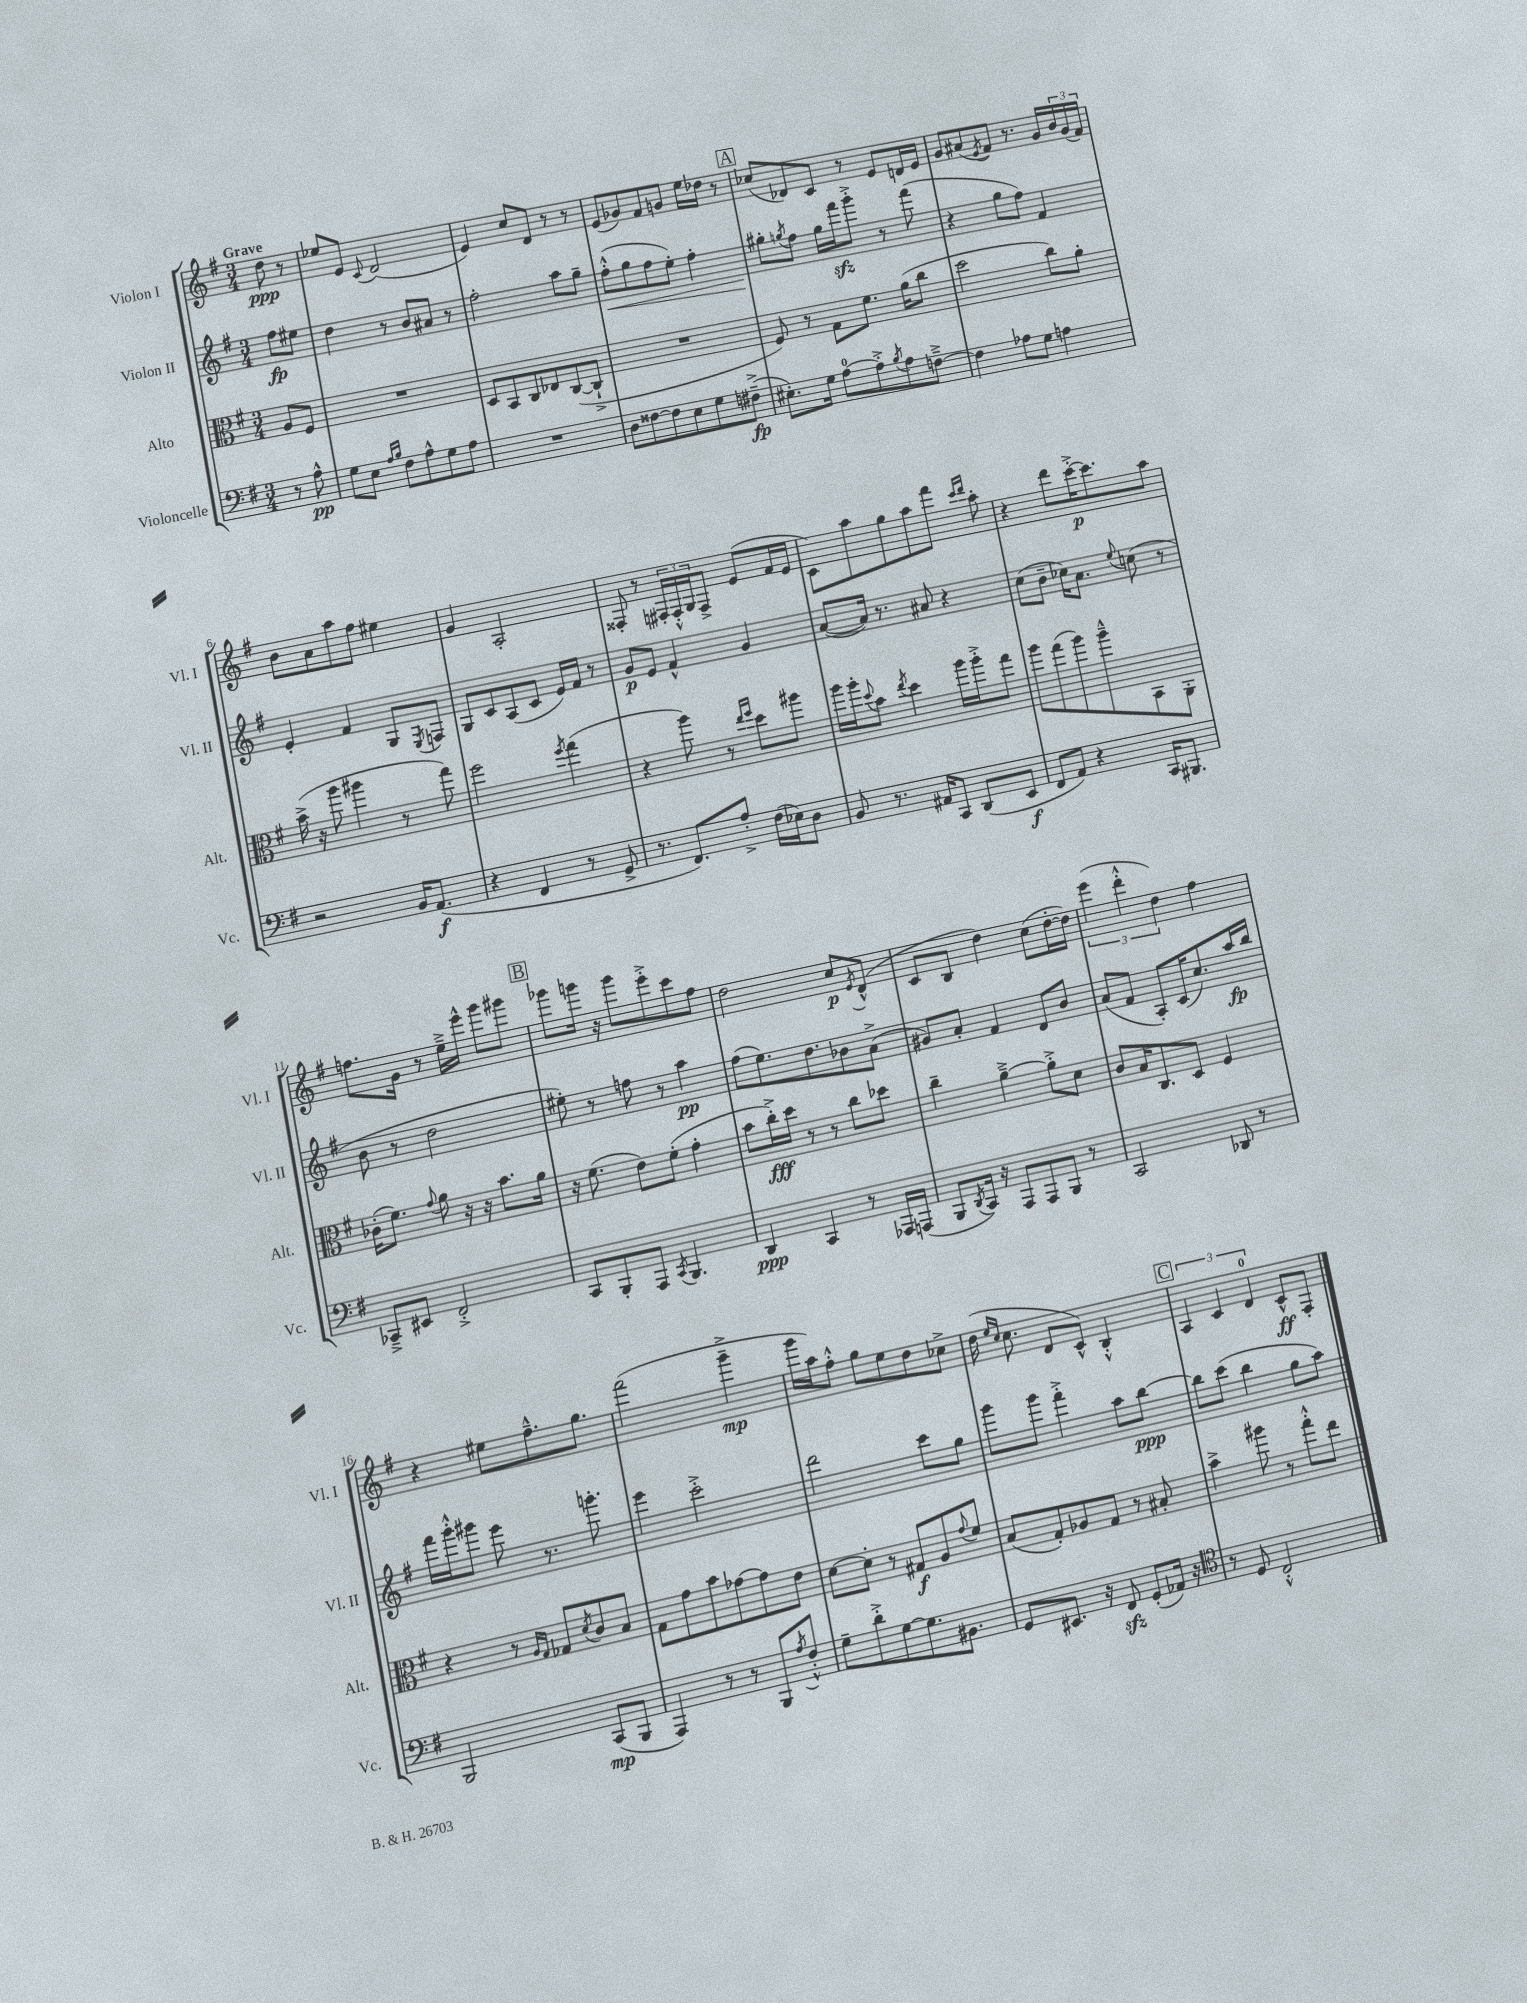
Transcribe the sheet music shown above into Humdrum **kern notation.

**kern	**dynam	**kern	**dynam	**kern	**dynam	**kern	**dynam
*part4	*part4	*part3	*part3	*part2	*part2	*part1	*part1
*staff4	*staff4	*staff3	*staff3	*staff2	*staff2	*staff1	*staff1
*I"Violoncelle	*	*I"Alto	*	*I"Violon II	*	*I"Violon I	*
*I'Vc.	*	*I'Alt.	*	*I'Vl. II	*	*I'Vl. I	*
*clefF4	*	*clefC3	*	*clefG2	*	*clefG2	*
*k[f#]	*	*k[f#]	*	*k[f#]	*	*k[f#]	*
*M3/4	*	*M3/4	*	*M3/4	*	*M3/4	*
=	=	=	=	=	=	=	=
!	!	!	!	!	!	!LO:TX:a:B:t=Grave	!
8r	.	8A/L	.	8ff#\L	fp	8dd\	ppp
8A^^\	pp	8F#/J	.	8ee#X\J	.	8r	.
=1	=1	=1	=1	=1	=1	=1	=1
8G\L	.	2.r	.	4dd\	.	8ee-X/L	.
8E\J	.	.	.	.	.	8e/J	.
16qqA/LL	.	.	.	.	.	.	.
16qqB/JJ	.	.	.	.	.	8qqc/	.
8F#\L	.	.	.	8r	.	(2d/	.
8A^^\	.	.	.	8b/L	.	.	.
8G\	.	.	.	8a#X/J	.	.	.
8A\J	.	.	.	8r	.	.	.
=2	=2	=2	=2	=2	=2	=2	=2
2.r	.	8D/L	.	2ff#'\	.	4e/)	.
.	.	8BB/	.	.	.	.	.
.	.	8C/	.	.	.	8cc/L	.
.	.	8E-X/	.	.	.	8d/J	.
.	.	([8C/	.	8aa\L	.	8r	.
.	.	8C`^/J]	.	8gg~\J	.	8r	.
=3	=3	=3	=3	=3	=3	=3	=3
!	!	!	!	!	!LO:HP:b	!	!
8D\L	.	2.r	.	(8ff#'^^\L	<	(8e/L	.
[8F##X\	.	.	.	8gg\	.	8g-X/)	.
8F##\]	.	.	.	8ff#\	.	8f#/	.
8E\	.	.	.	8ee'\J)	.	8gn/J	.
8G\	.	.	.	4ff#'\	.	16ee\LL	.
.	.	.	.	.	.	16dd-X\JJ	.
(8F#X~^\J	fp	.	.	.	.	8r	.
!!LO:REH:place=s1:t=A
=4	=4	=4	=4	=4	=4	=4	=4
8.E#X'\L)	.	8F#/)	.	8gg#X'\L	.	(8cc-X/L	.
.	.	.	.	8qggn/	.	.	.
.	.	8r	.	8ff#\J	[	8d-X/)	.
16G\Jk	.	.	.	.	.	.	.
[8A\L	.	8G\L	.	16gg\LL	.	8c/J	.
.	.	.	.	16fff#zz\J	.	.	.
8A'^\]	.	8.f#\J	.	8ggg'^\J	.	8r	.
8qB/	.	.	.	.	.	.	.
8A\	.	.	.	8r	.	8e/L	.
.	.	(16a\KL	.	.	.	.	.
[8Fn~^\J	.	8cc\J	.	(8fff#\	.	16dn/L	.
.	.	.	.	.	.	16e/JJ	.
=5	=5	=5	=5	=5	=5	=5	=5
4F\]	.	2dd\	.	4r	.	8g/L	.
.	.	.	.	.	.	(8a#X/	.
.	.	.	.	.	.	8qe/	.
8A-X\L	.	.	.	8gg\L	.	8f#/J)	.
8G\J	.	.	.	8ff#\J)	.	8.r	.
4An\	.	8cc\L)	.	4f#/	.	.	.
.	.	.	.	.	.	16g/LL	.
.	.	8a'\J	.	.	.	24b/	.
.	.	.	.	.	.	(24g/	.
.	.	.	.	.	.	24f#/JJ)	.
!!LO:LB:g=z
=6	=6	=6	=6	=6	=6	=6	=6
2r	.	(16b^\	.	4e'/	.	8b\L	.
.	.	16r	.	.	.	.	.
.	.	8aa\	.	.	.	8a\	.
.	.	4aa#X\	.	4f#/	.	8aa\	.
.	.	.	.	.	.	8ff#\J	.
16BB/KL	.	8r	.	8G/L	.	4ee#X\	.
(8.AA/J	f	.	.	.	.	.	.
.	.	.	.	8qE/	.	.	.
.	.	8gg\)	.	8Fn/J	.	.	.
=7	=7	=7	=7	=7	=7	=7	=7
4r	.	2ff#\	.	8G/L	.	4g/	.
.	.	.	.	8c/	.	.	.
4FF#/	.	.	.	(8A/	.	2A'/	.
.	.	.	.	8c/J	.	.	.
.	.	8qff#/	.	.	.	.	.
8r	.	(4gg\	.	16e/LL)	.	.	.
.	.	.	.	16f#/JJ	.	.	.
8GG^/	.	.	.	8r	.	.	.
=8	=8	=8	=8	=8	=8	=8	=8
8.r	.	4r	.	8g/L	p	8F##X'/	.
.	.	.	.	8e/J	.	8r	.
8.FF#/L)	.	.	.	.	.	.	.
.	.	8aa\)	.	4f#^^/	.	24F#X'/LL	.
.	.	.	.	.	.	24F#'^^/	.
.	.	.	.	.	.	24G/J	.
8A'^/J	.	8r	.	.	.	8F#^/J	.
.	.	16qqee/LL	.	.	.	.	.
.	.	16qqff#/JJ	.	.	.	.	.
(16F#\LL	.	8dd\L	.	4g/	.	(8e/L	.
16E-X\J)	.	.	.	.	.	.	.
8D\J	.	8aa#X\J	.	.	.	16f#/L	.
.	.	.	.	.	.	16e/JJ	.
=9	=9	=9	=9	=9	=9	=9	=9
8BB/	.	16aa\LL	.	([8a/L	.	8c\L)	.
.	.	16aa'\J	.	.	.	.	.
.	.	8qqdd/	.	.	.	.	.
8.r	.	8b\J	.	16a/Jk])	.	8aa\	.
.	.	.	.	8.r	.	.	.
.	.	8qee/	.	.	.	.	.
.	.	4dd\	.	.	.	8gg\	.
16AA#X/KL	.	.	.	.	.	.	.
8CC/J	.	.	.	8a#X/	.	8aa\	.
(8DD/L	.	16aa\LL	.	4r	.	8fff#\J	.
.	.	16aa'^\J	.	.	.	.	.
.	.	.	.	.	.	16qqccc/LL	.
.	.	.	.	.	.	16qqddd/JJ	.
8EE/J	f	8gg\J	.	.	.	8aa'\	.
=10	=10	=10	=10	=10	=10	=10	=10
8FF#/L	.	8aa\L	.	(8cc\L	.	4r	.
8AA/J)	.	(8gg\	.	8b~\J	.	.	.
4r	.	8aa\)	.	16cc-X\KL)	.	8ddd\L	.
.	.	.	.	8.a\J	.	.	.
.	.	8aa~^^\	.	.	.	[16ccc'^\K	p
.	.	.	.	.	.	8.ccc\]	.
.	.	.	.	8qqee/	.	.	.
16CC/KL	.	8BB\	.	(8ccn\	.	.	.
8.BBB#X/J	.	.	.	.	.	.	.
.	.	8AA'\J	.	8r	.	8aa\J	.
!!LO:LB:g=z
=11	=11	=11	=11	=11	=11	=11	=11
8CC-X~^/L	.	(16c-X'\KL	.	8b\	.	8.ffn\L	.
.	.	8.f#\J)	.	.	.	.	.
8EE#X/J	.	.	.	8r	.	.	.
.	.	.	.	.	.	16g\Jk	.
.	.	8qqg/	.	.	.	.	.
2FF#'^/	.	8a\	.	2dd\	.	8r	.
.	.	16r	.	.	.	16ee~^\LL	.
.	.	16r	.	.	.	16eee^^\JJ	.
.	.	8.b\L	.	.	.	8ggg\L	.
.	.	.	.	.	.	8ggg#X\J	.
.	.	16a\Jk	.	.	.	.	.
!!LO:REH:place=s1:t=B
=12	=12	=12	=12	=12	=12	=12	=12
8CC/L	.	16r	.	8ee#X'\)	.	8ggg-X\L	.
.	.	(8.f#\	.	.	.	.	.
8BBB'/	.	.	.	8r	.	16gggn\Jk	.
.	.	.	.	.	.	16r	.
8AAA/J	.	8e\L)	.	8ffn\	.	8ggg\L	.
8qCC/	.	.	.	.	.	.	.
4.BBB/	.	(8f#'\J	.	8r	.	8eee'^\	.
.	.	4g'\	.	4aa\	pp	8ccc\	.
.	.	.	.	.	.	8ff#\J	.
=13	=13	=13	=13	=13	=13	=13	=13
4DD/	ppp	8b\L	.	(8ff#\L	.	2dd\	.
.	.	16cc'^\L)	fff	8.ee\)	.	.	.
.	.	16dd\JJ	.	.	.	.	.
4CC/	.	8r	.	.	.	.	.
.	.	.	.	8.dd\	.	.	.
.	.	8r	.	.	.	.	.
8r	.	8cc\L	.	8b-X\	.	8cc/L	p
.	.	.	.	.	.	8qe/	.
16AAA-X/LL	.	8dd-X\J	.	(8a^\J	.	(8d^^/J	.
(16AAAn/JJ	.	.	.	.	.	.	.
=14	=14	=14	=14	=14	=14	=14	=14
8BBB/L	.	4cc~\	.	8g#X/L)	.	8c/L	.
8qDD/	.	.	.	.	.	.	.
16CC/Jk)	.	.	.	8a'/J	.	8B/J	.
16r	.	.	.	.	.	.	.
8AAA/L	.	[4a~^\	.	4f#/	.	4dd\)	.
8AAA/	.	.	.	.	.	.	.
8BBB/J	.	8a'^\L]	.	8d/L	.	(8cc\L	.
8r	.	8d\J	.	8b/J	.	[16dd'\L	.
.	.	.	.	.	.	16dd\JJ])	.
=15	=15	=15	=15	=15	=15	=15	=15
2CC/	.	8c/L	.	(8a/L	.	(6eee\	.
.	.	16B/K	.	8f#/J	.	.	.
.	.	.	.	.	.	6ddd'^^\	.
.	.	8.C/	.	.	.	.	.
.	.	.	.	8A'/L)	.	.	.
.	.	.	.	.	.	6dd\)	.
.	.	8D/J	.	(16c/K	.	.	.
.	.	.	.	8.cc/)	.	.	.
8DD-X/	.	4F#/	.	.	.	4ff#\	.
8r	.	.	.	16aa/L	fp	.	.
.	.	.	.	16bb/JJ	.	.	.
!!LO:LB:g=z
=16	=16	=16	=16	=16	=16	=16	=16
2BBB/	.	4r	.	16fff#\LL	.	4r	.
.	.	.	.	16ggg'^^\J	.	.	.
.	.	.	.	8ggg#X\J	.	.	.
.	.	8r	.	8eee\	.	8ee#X\L	.
.	.	16qqA/LL	.	.	.	.	.
.	.	16qqG/JJ	.	.	.	.	.
.	.	8G-X/L	.	8.r	.	8.ff#~^^\	.
.	.	8qd/	.	.	.	.	.
(8CC/L	mp	8c/	.	.	.	.	.
.	.	.	.	8.gggn'\	.	8.gg\J	.
8BBB/J	.	8B/J	.	.	.	.	.
=17	=17	=17	=17	=17	=17	=17	=17
4AAA/)	.	8G\L	.	4eee\	.	(2fff#\	.
.	.	8g\	.	.	.	.	.
8r	.	8b\	.	2ccc'^\	.	.	.
8r	.	[8g-X\	.	.	.	.	.
8BBB/L	.	8g-\]	.	.	.	4ggg~^\	mp
8qA/	.	.	.	.	.	.	.
8F#'^^/J	.	8e\J	.	.	.	.	.
=18	=18	=18	=18	=18	=18	=18	=18
8G~\L	.	[8d\L	.	2ddd\	.	16ggg\LL	.
.	.	.	.	.	.	16aa\J)	.
8d'^\	.	8d'\J]	.	.	.	8ff#'^^\J	.
[8G\	.	8r	.	.	.	8gg\L	.
8.G\]	.	8G#X/L	f	.	.	8ee\	.
.	.	8A/	.	8ccc\L	.	8dd\	.
8.BB#X\J	.	.	.	.	.	.	.
.	.	8qqg/	.	.	.	.	.
.	.	8f#/J	.	8gg\J	.	8cc-X^\J	.
=19	=19	=19	=19	=19	=19	=19	=19
8GG/L	.	(8B/L	.	8ggg\L	.	(16dd\	.
.	.	.	.	.	.	16qqee/LL	.
.	.	.	.	.	.	16qqcc/JJ	.
.	.	.	.	.	.	8.cc\	.
8.EE#X/J	.	8G'/)	.	8ggg\J	.	.	.
.	.	8A-X/	.	4fff#'^\	.	8d/L	.
16r	.	.	.	.	.	.	.
8FF#zz/	.	8G/J	.	.	.	8c^^/J)	.
(8GG'/L	.	8r	.	8aa\L	.	4B'^^/	.
16AA-X/Jk)	.	8B#X'/	.	[8bb\J	ppp	.	.
16r	.	.	.	.	.	.	.
!!LO:REH:place=s1:t=C
=20	=20	=20	=20	=20	=20	=20	=20
*clefC4	*	*	*	*	*	*	*
8r	.	4b^\	.	8bb\L]	.	6A/	.
8D/	.	.	.	(8ccc\J	.	.	.
.	.	.	.	.	.	6c/	.
2C'^^/	.	8aa#X\	.	4bb\	.	.	.
.	.	.	.	.	.	6d/	.
.	.	8r	.	.	.	.	.
.	.	8gg'^^\L	.	8gg\L	.	8c^^/L	ff
.	.	8ee\J	.	8aa\J)	.	8F#'/J	.
==	==	==	==	==	==	==	==
*-	*-	*-	*-	*-	*-	*-	*-
